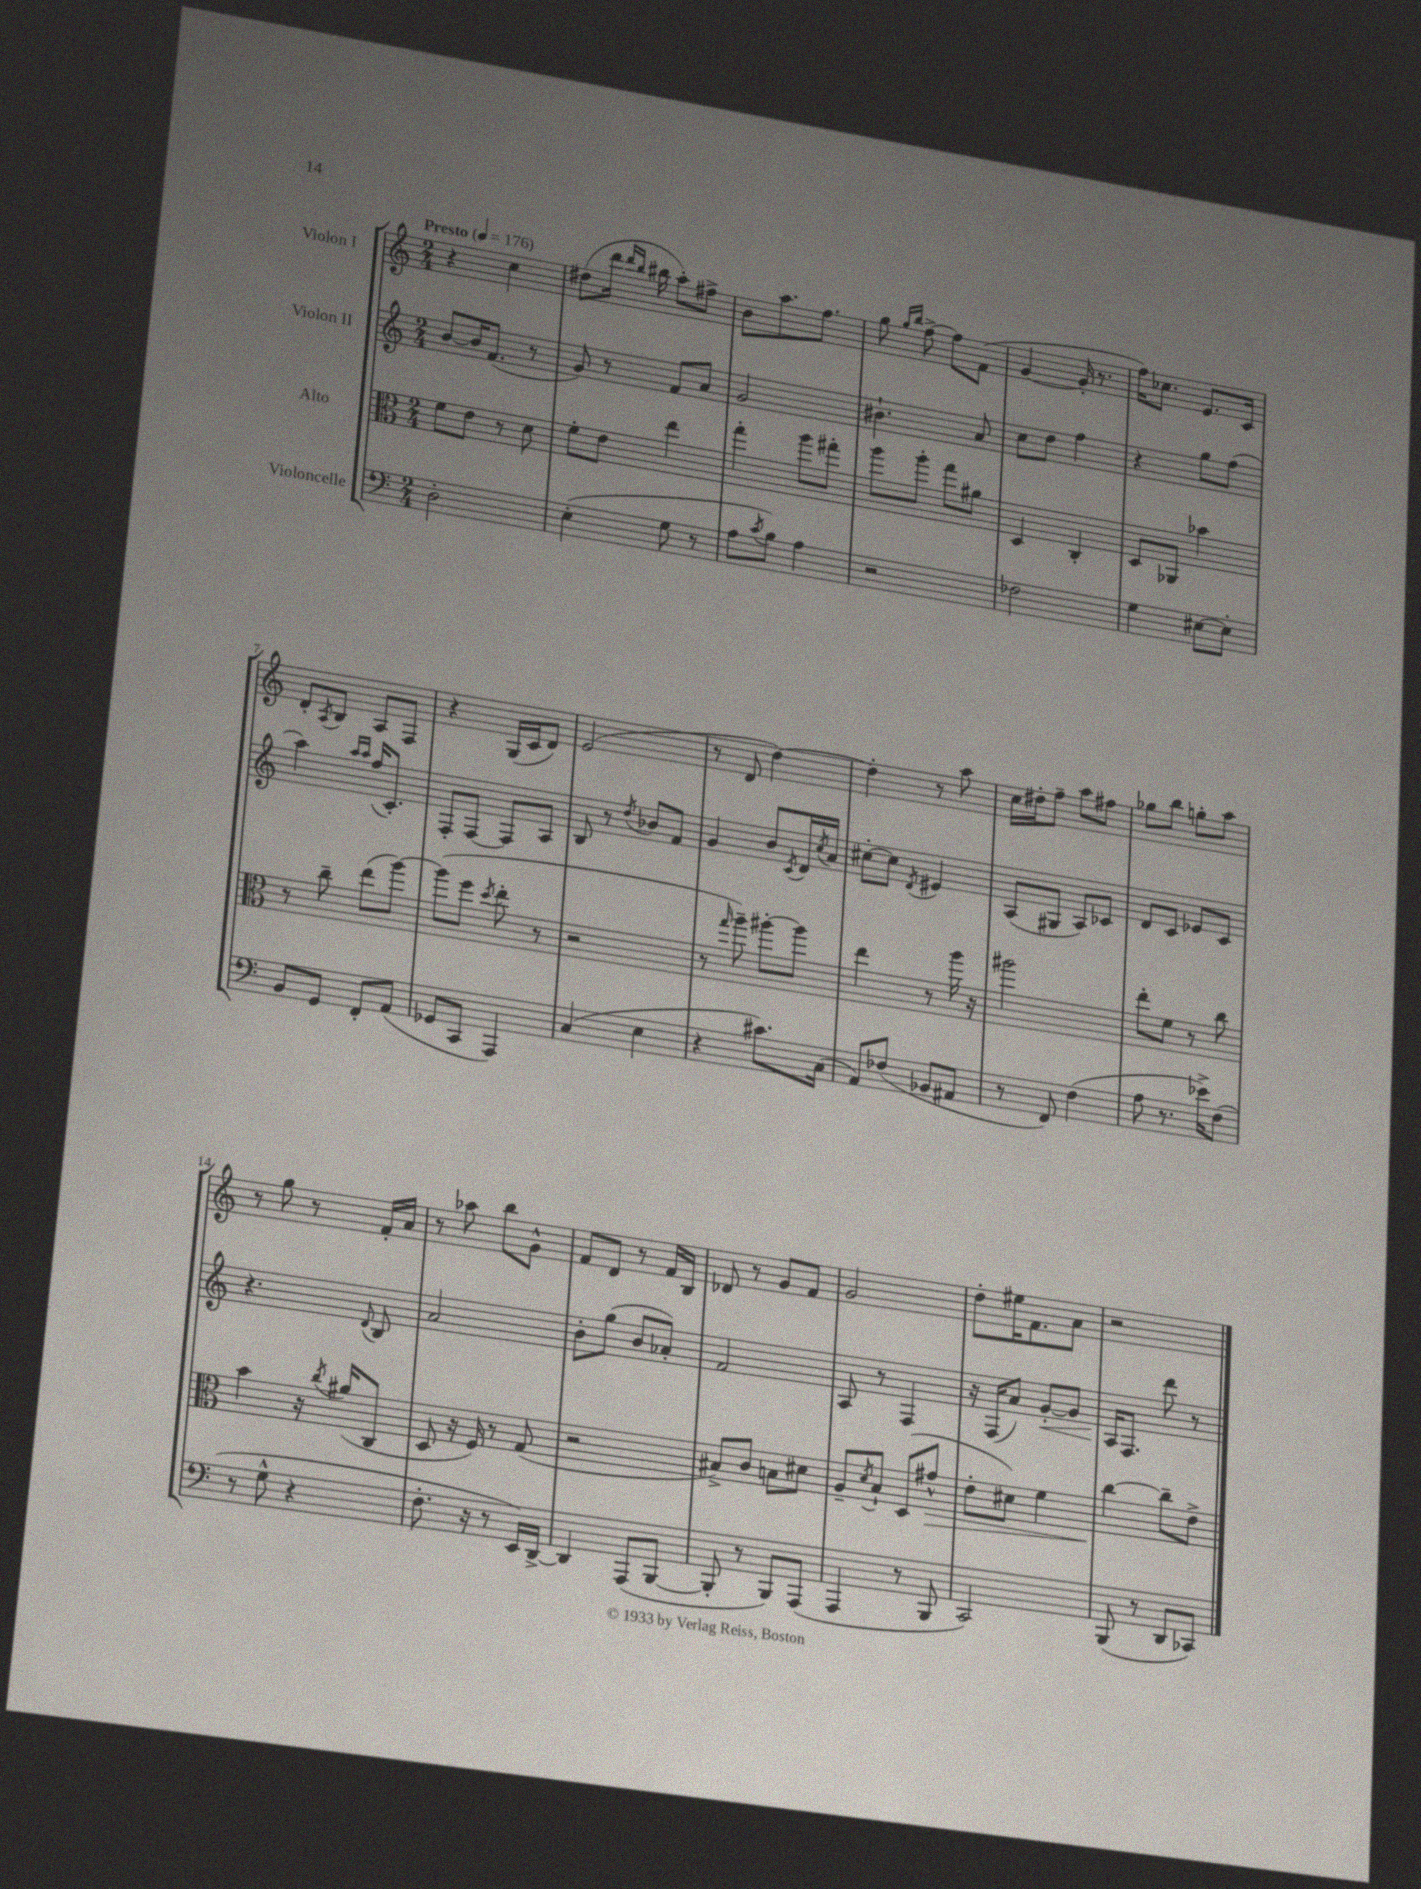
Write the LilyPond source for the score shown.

<<
\new StaffGroup <<
\new Staff = "s0" \with { instrumentName = "Violon I" } {
    \clef treble \key c \major \numericTimeSignature \time 2/4 \tempo "Presto" 4 = 176
    r4 c''4 |
    dis''8( d'''16 \grace { d'''16 b''16 } bis''16 a''8-.) fis''8-> |
    b'8 a''8. f''8. |
    g''8 \grace { g''16 b''16 } f''8~-> f''8 f'8( |
    g'4~ g'16-. r8. |
    f''16) ces''8. e'8. c'16 |
    d'8-. \acciaccatura { a8 } b8 a8 f8 |
    r4 g16( c'16 d'8) |
    e'2( |
    r8 d'8 d''4~) |
    d''4-. r8 a''8 |
    c''16 dis''16-. f''8-- a''8 fis''8 |
    ges''8 b''8 g''8-. a''8 |
    r8 g''8 r8 f'16-. a'16 |
    r8 aes''8 b''8 g'8-^ |
    f'8 d'8 r8 f'16 b16 |
    des'8 r8 g'8 f'8 |
    g'2 |
    d''8-. eis''16 f'8. a'8 |
    r2 \bar "|." |
}
\new Staff = "s1" \with { instrumentName = "Violon II" } {
    \clef treble \key c \major \numericTimeSignature \time 2/4
    b'8~ b'16 f'8.( r8 |
    g'8) r8 f'8 a'8 |
    g'2 |
    bis'4.-! a'8 |
    c''8 d''8 f''4 |
    r4 g''8 f''8( |
    a''4) \grace { a''16 a''16 } f''16( c'8.-.) |
    f8-. f8~ f8 a8 |
    b8 r8 \acciaccatura { d''8 } bes'8 f'8 |
    g'4 b'8 \acciaccatura { c'8 } d'16 \acciaccatura { c''8 } a'16 |
    cis''8~-. cis''8 \acciaccatura { d'8 } eis'4 |
    a8( gis8 a8) ces'8 |
    d'8 c'8 ees'8 c'8 |
    r4. \appoggiatura { d'8 } b8 |
    a'2 |
    b'8-. g''8( b'8 aes'8-.) |
    f'2 |
    a8 r8 f4 |
    r16 f16( a'8) g'8~-.\< g'8 |
    a16\! f8. d'''8 r8 \bar "|." |
}
\new Staff = "s2" \with { instrumentName = "Alto" } {
    \clef alto \key c \major \numericTimeSignature \time 2/4
    f'8 e'8 r8 d'8 |
    f'8-. e'8 e''4 |
    g''4-. a''8 gis''8-. |
    a''8 a''8-. g''8 ais'8 |
    d4 c4-. |
    d8 aes,8 bes'4 |
    r8 c''8-- e''8( a''8~) |
    a''8( f''8 \acciaccatura { d''8 } e''8-. r8 |
    r2 |
    r8 \grace { g''16 } a''8--) ais''8~-. ais''8 |
    e''4 r8 a''16 r16 |
    ais''2 |
    e''8-. f'8 r8 c''8 |
    b'4 r16 \acciaccatura { c''8 } ais'16( c8 |
    d8 r16 f16) r8 g8( |
    r2 |
    bis8->) c'8 b8 dis'8 |
    a8-- \acciaccatura { d'8 } b8-! d8( gis'8-^\> |
    e'8-. dis'8) f'4 |
    c''4~\! c''8-- e'8-> \bar "|." |
}
\new Staff = "s3" \with { instrumentName = "Violoncelle" } {
    \clef bass \key c \major \numericTimeSignature \time 2/4
    d2-. |
    e4-.( g8 r8 |
    a8 \acciaccatura { c'8 } b8) a4 |
    r2 |
    fes2 |
    g4 eis8~ eis8-. |
    b,8 g,8 f,8-. a,8( |
    ges,8 c,8 a,,4) |
    c4( e4 |
    r4 cis'8.) c16( |
    a,8) fes8( bes,8 ais,8 |
    r8 f,8) f4( |
    a8 r8. ees'16->) f8( |
    r8 g8-^ r4 |
    f8.-. r16 r8 e,16) d,16~-> |
    d,4 a,,8( b,,8~ |
    b,,8-. r8 b,,8) a,,8( |
    a,,4 r8 b,,8 |
    c,2) |
    b,,8( r8 d,8 ces,8) \bar "|." |
}
>>
>>
